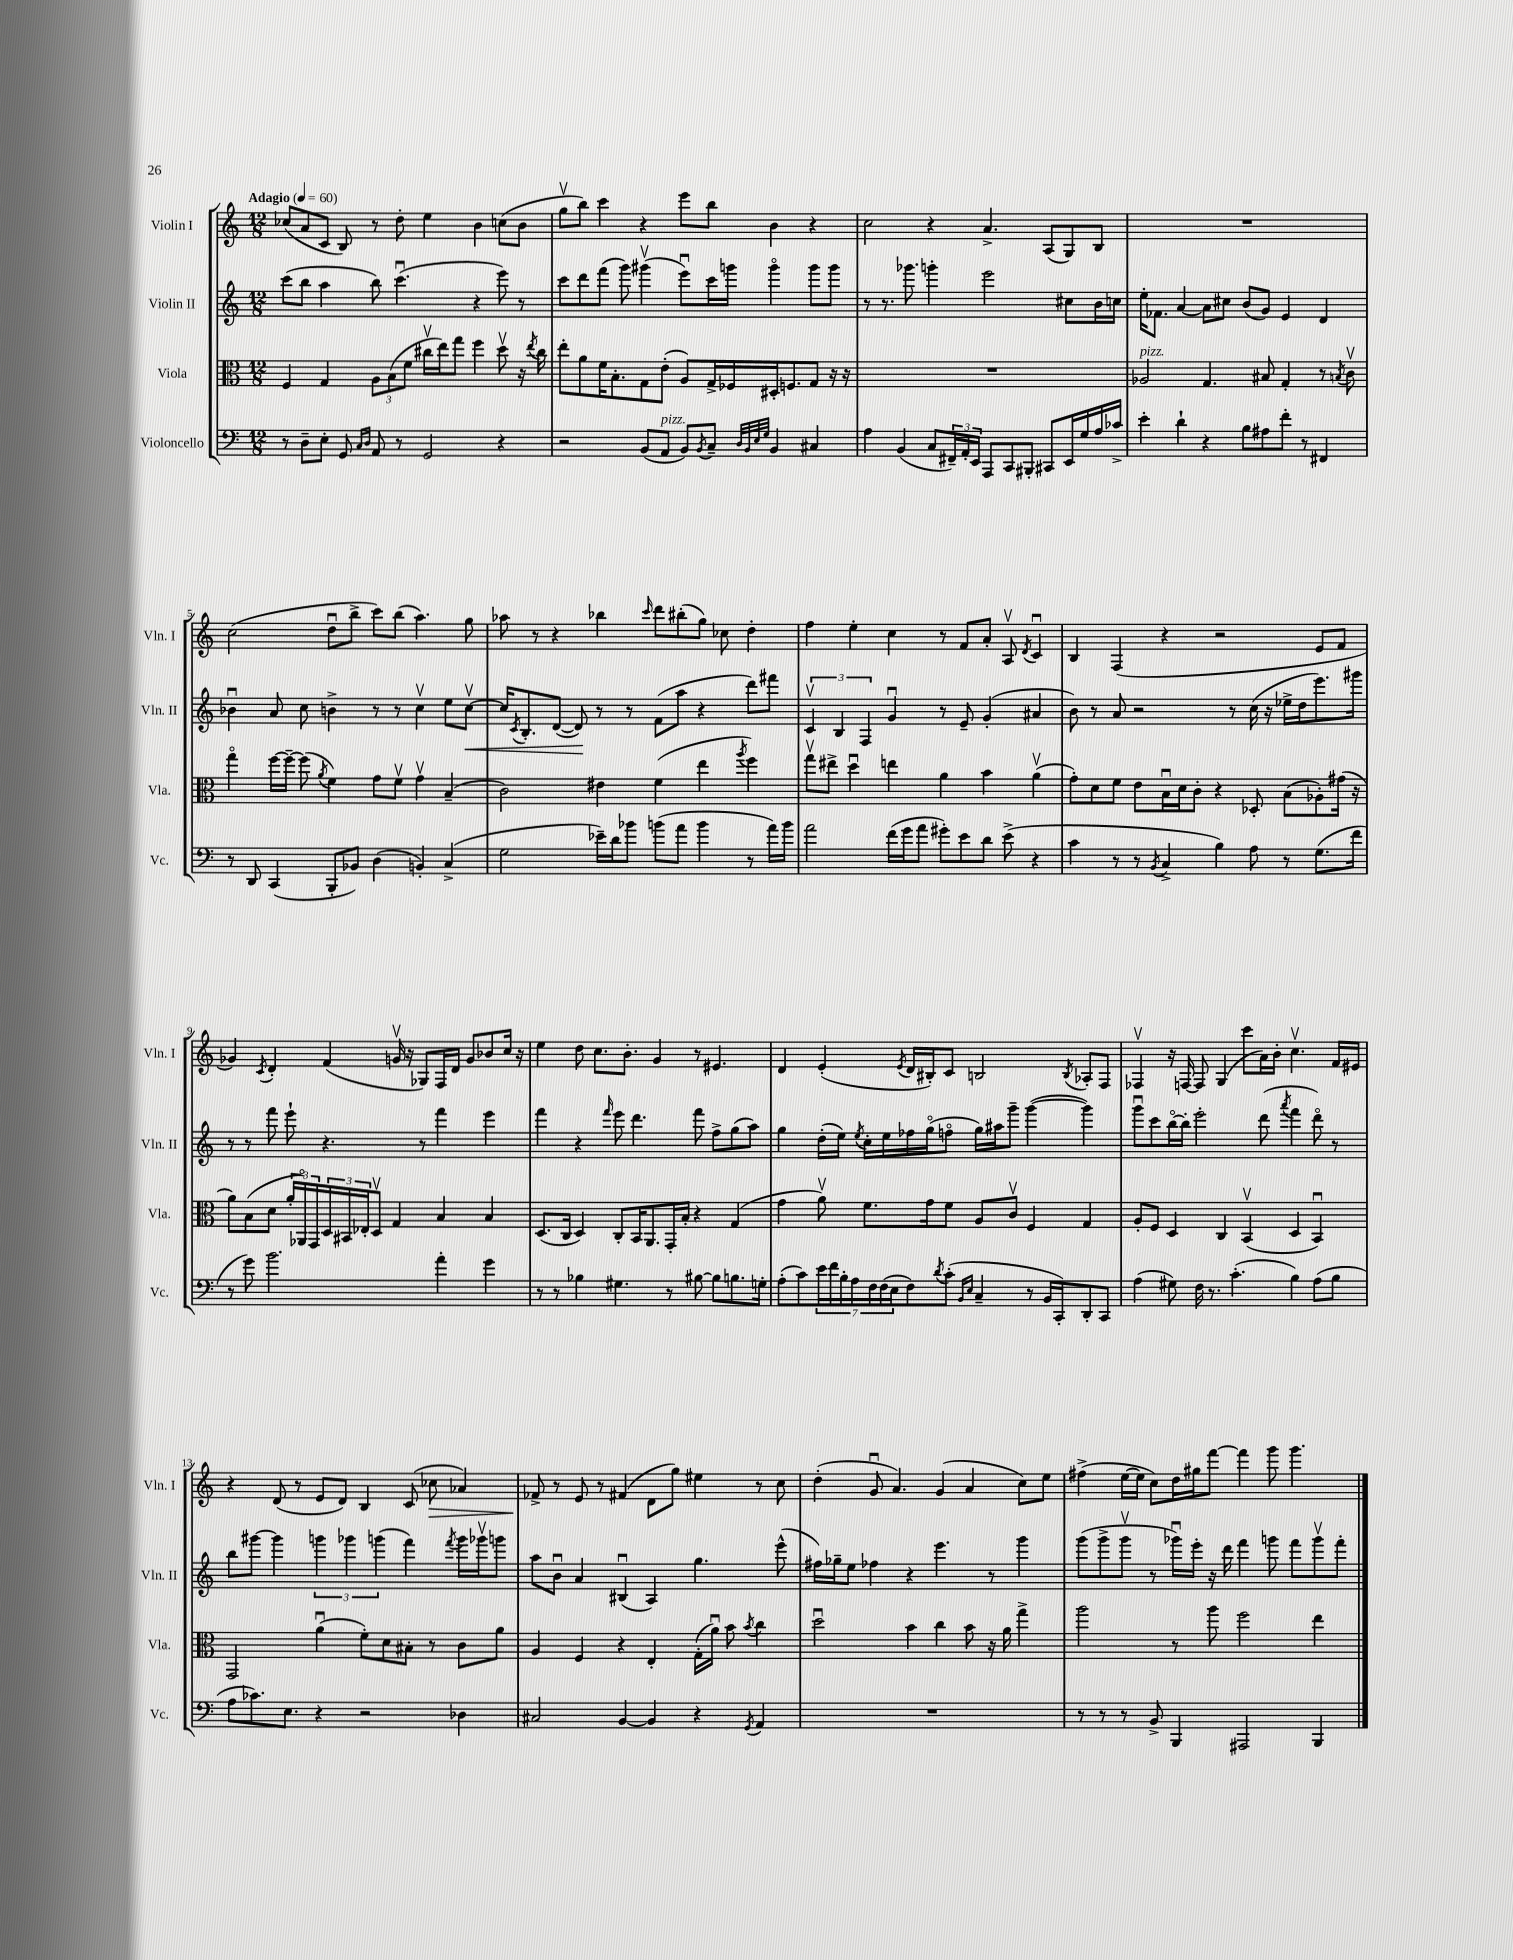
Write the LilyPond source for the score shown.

<<
\new StaffGroup <<
\new Staff = "s0" \with { instrumentName = "Violin I" shortInstrumentName = "Vln. I" } {
    \clef treble \key c \major \numericTimeSignature \time 12/8 \tempo "Adagio" 4 = 60
    ces''8( a'8 c'8 b8) r8 d''8-. e''4 b'4 c''8( b'8 |
    g''8\upbow b''8) c'''4 r4 e'''8 b''8 b'4 r4 |
    c''2 r4 a'4.-> a8( g8) b8 |
    R1. |
    c''2( d''8\downbow b''8-> c'''8) b''8( a''4.) g''8 |
    aes''8 r8 r4 bes''4 \grace { c'''16 } d'''8 bis''8-.( g''8) ces''8 d''4-. |
    f''4 e''4-. c''4 r8 f'8 a'8-. a8\upbow \acciaccatura { d'8 } c'4\downbow |
    b4 f4( r4 r2 e'8 f'8 |
    ges'4) \acciaccatura { c'8 } d'4-. f'4( g'16\upbow r16 ges8) f16 d'16 g'8 bes'8 c''16 r16 |
    e''4 d''8 c''8. b'8.-. g'4 r8 eis'4. |
    d'4 e'4-.( \acciaccatura { e'8 } d'16 bis16-.) c'8 b2 \acciaccatura { b8 } aes8-. f8 |
    fes4\upbow r16 f16~ f8 g4( c'''8 a'16) b'16-. c''4.\upbow f'16 eis'16 |
    r4 d'8( r8 e'8 d'8) b4 c'8( ces''8\> aes'4) |
    fes'8->\! r8 e'8 r8 fis'4( d'8 g''8) eis''4 r8 c''8 |
    d''4-.( g'8\downbow a'4.) g'4( a'4 c''8) e''8 |
    fis''4->( e''16~ e''16 c''8) d''16 gis''16 f'''8~ f'''4 g'''8 g'''4. \bar "|." |
}
\new Staff = "s1" \with { instrumentName = "Violin II" shortInstrumentName = "Vln. II" } {
    \clef treble \key c \major \numericTimeSignature \time 12/8
    c'''8( b''8 a''4 b''8) c'''4.\downbow( r4 e'''8) r8 |
    c'''8 d'''8 f'''8( g'''8) gis'''4\upbow( e'''8\downbow) c'''16 g'''16 g'''4\flageolet g'''8 g'''8 |
    r8 r8. ges'''8. g'''4-. e'''2 cis''8 b'16 c''16 |
    e''16-. fes'8. a'4~ a'8 cis''8 b'8( g'8) e'4 d'4 |
    bes'4\downbow a'8 c''8 b'4-> r8 r8 c''4\upbow e''8 c''8~\upbow\< |
    c''16 \acciaccatura { c'8 } b8.-. d'8~( d'8\!) r8 r8 f'8( a''8 r4 d'''8) fis'''8 |
    \tuplet 3/2 { c'4\upbow b4 f4 } g'4\downbow r8 e'8-- g'4-.( ais'4 |
    b'8) r8 a'8 r2 r8 c''16( r16 ees''16-> d''16 e'''8.) gis'''16 |
    r8 r8 f'''8 e'''8-! r4. r8 f'''4 e'''4 |
    f'''4 r4 \grace { f'''16 } e'''8 d'''4. f'''8 f''8-> g''8( a''8) |
    g''4 d''16-.( e''16) \acciaccatura { e''8 } c''16-. e''16 fes''16 g''16\flageolet( f''8\flageolet g''16) ais''16 g'''8-- g'''4~( g'''4) |
    g'''8\downbow c'''8 b''16~\flageolet b''16-. e'''2-. d'''8( \acciaccatura { a'''8 } f'''4 d'''8\flageolet) r8 |
    b''8 gis'''8~ gis'''4 \tuplet 3/2 { g'''4 ges'''4 g'''4( } f'''4) \acciaccatura { f'''8 } g'''16 ges'''16\upbow g'''8 |
    a''8 b'8\downbow a'4 bis4\downbow( a4) g''4. e'''8-^( |
    fis''16) ges''16-- e''8 fes''4 r4 e'''4. r8 g'''4 |
    g'''8( g'''8-> g'''8\upbow r8 ges'''16\downbow) e'''16-. r16 d'''16 f'''4 g'''8 f'''8 g'''8\upbow f'''8-. \bar "|." |
}
\new Staff = "s2" \with { instrumentName = "Viola" shortInstrumentName = "Vla." } {
    \clef alto \key c \major \numericTimeSignature \time 12/8
    f4 g4 \tuplet 3/2 { a8 b8( f'8 } cis''16\upbow e''16) g''8 f''4 d''8\upbow r16 \acciaccatura { e''8 } cis''16 |
    e''8-. a'8 f'16 b8.-. g8 e'8-.( a8) g16-> fes16 dis16-. f8. g8 r16 r16 |
    R1. |
    aes2^\markup { \italic "pizz." } g4. bis8 g4-. r8 \acciaccatura { b8 } c'8\upbow |
    g''4\flageolet f''16~ f''16~-- f''8( \acciaccatura { a'8 } f'4) g'8 f'8\upbow g'4\upbow b4--( |
    c'2) eis'4 f'4( e''4 \acciaccatura { a''8 } f''4) |
    g''8\upbow eis''8-> d''4\downbow e''4 a'4 b'4 a'4\upbow( |
    g'8-.) d'8 f'8 e'8 b16\downbow d'16 c'8-. r4 des8-. b8( aes8-.) gis'16( r16 |
    a'8) b8( d'8 \tuplet 3/2 { a'16-. aes,16\flageolet) g,16 } \tuplet 3/2 { d16 bis,16 ees16-. } d8\upbow g4 b4 b4 |
    d8.( c16 d4) c8-. b,16 a,8. g,16-. b16-. r4 g4( |
    g'4 a'8\upbow) f'8. g'16 f'8 a8 c'8\upbow f4 g4 |
    a8-. f8 d4 c4 b,4\upbow( d4 b,4\downbow) |
    g,2 a'4\downbow( f'8-.) d'8 bis8-. r8 c'8 a'8 |
    a4 f4 r4 e4-. g16-.( a'16\downbow) b'8 \acciaccatura { b'8 } c''4 |
    d''2\downbow b'4 c''4 b'8 r16 a'16 g''4-> |
    a''2 r8 a''8 f''2 e''4 \bar "|." |
}
\new Staff = "s3" \with { instrumentName = "Violoncello" shortInstrumentName = "Vc." } {
    \clef bass \key c \major \numericTimeSignature \time 12/8
    r8 d8-- e8-. g,8 \grace { c16 d16 } a,8 r8 g,2 r4 |
    r2 b,8( a,8^\markup { \italic "pizz." } b,8) \acciaccatura { b,8 } c8-- \grace { d32 b,32 e32 g32 } b,4 cis4 |
    a4 b,4( c8 \tuplet 3/2 { fis,16--) a,16-. e,16 } a,,8 c,8 bis,,8-. cis,8 e,16 g16 a16 ces'16-> |
    e'4-. d'4-! r4 b8 ais8 f'8-. r8 fis,4 |
    r8 d,8 c,4( b,,8-. bes,8) d4( b,4-.) c4->( |
    g2 ees'16--) d'16 bes'8 b'8( a'8 b'4 r8 a'16) b'16 |
    a'2 f'16( g'16 a'8 gis'8-.) e'8 d'8 e'8->( r4 |
    c'4 r8 r8 \acciaccatura { b,8 } c4-> b4) a8 r8 g8.( f'16 |
    r8 g'8) b'2. a'4-. g'4 |
    r8 r8 bes4 gis4. r8 bis8~ bis8 b8. g16-. |
    a8-.( c'8) \tuplet 7/4 { e'16 f'16 b16-. a16 f16 f16( e16 } f8) \acciaccatura { d'8 } c'8-.( \grace { b,16 e16 } c4-- r8 b,16 c,16-.) d,8-. c,8 |
    a4( gis8) f16 r8. c'4.-.( b4) a8( b8 |
    a8 ces'8.) e8. r4 r2 des4 |
    cis2 b,4~ b,4 r4 \acciaccatura { g,8 } a,4 |
    R1. |
    r8 r8 r8 b,8-> b,,4 ais,,2 b,,4 \bar "|." |
}
>>
>>
